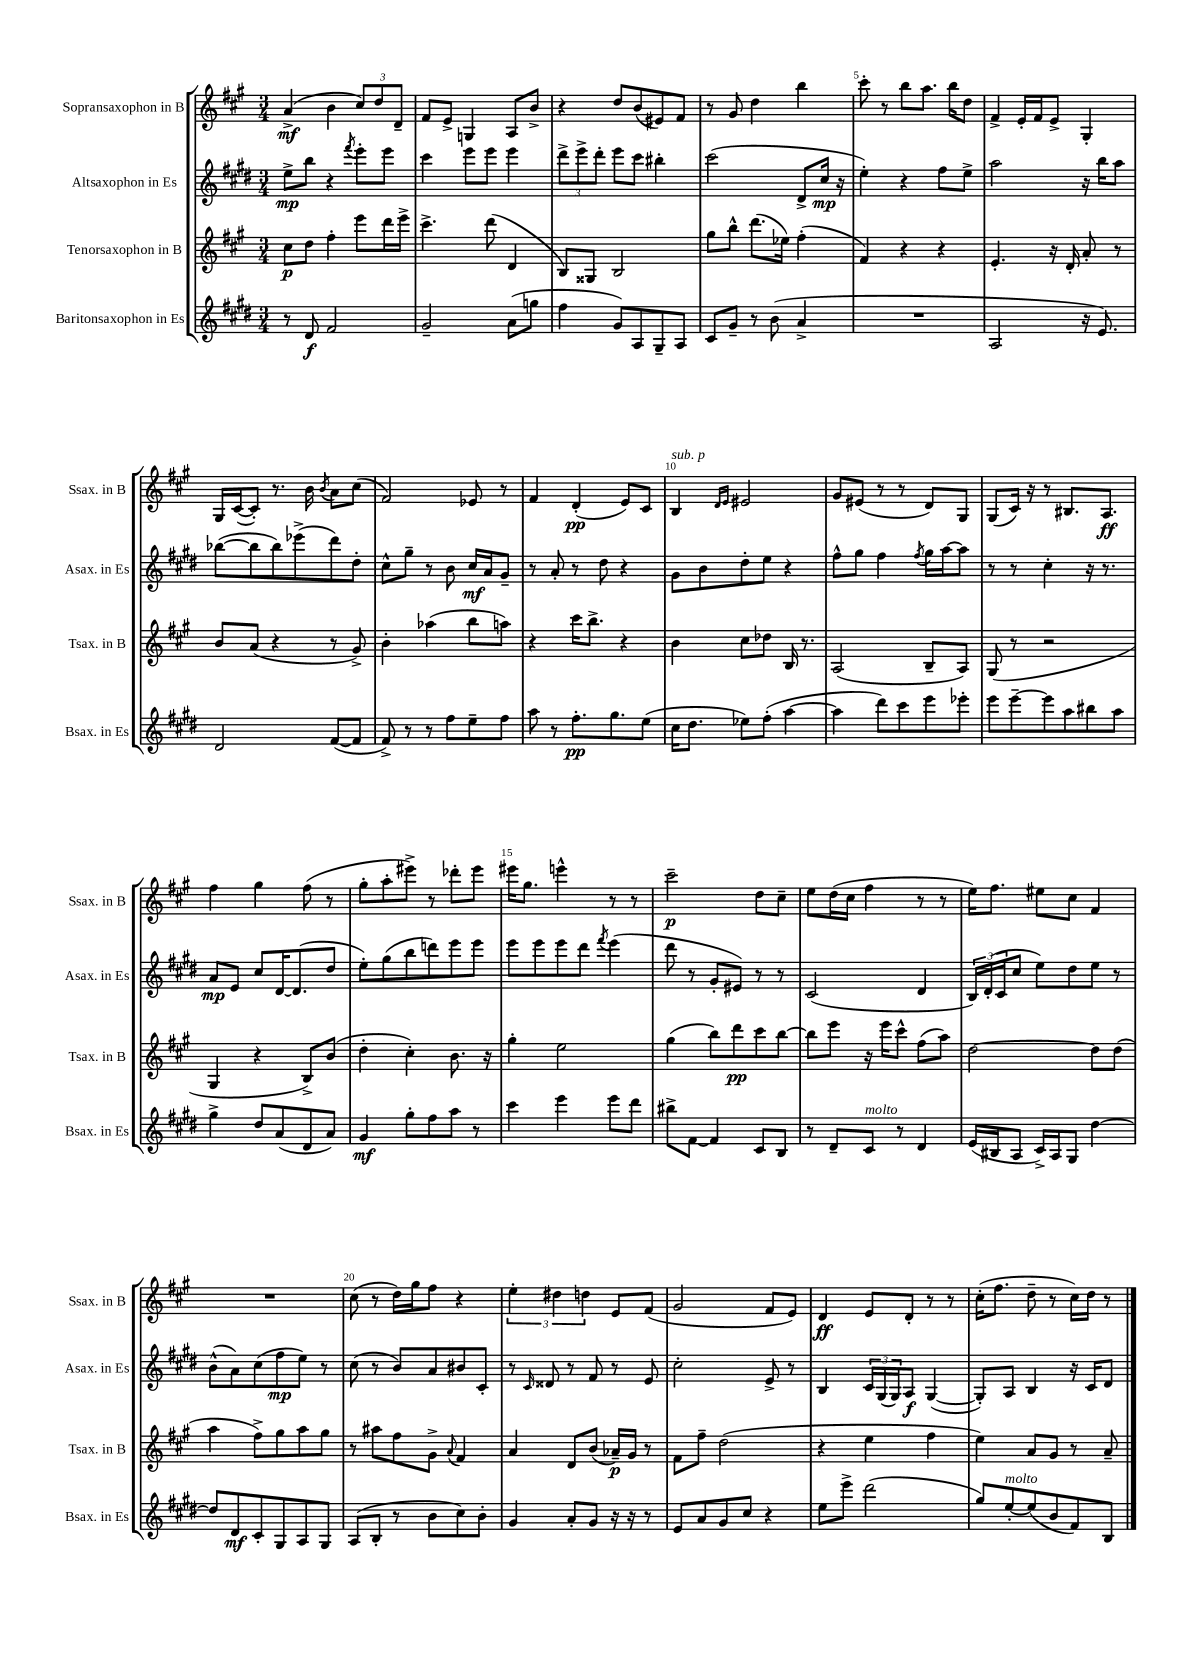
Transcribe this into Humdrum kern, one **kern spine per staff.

**kern	**dynam	**kern	**dynam	**kern	**dynam	**kern	**dynam
*part4	*part4	*part3	*part3	*part2	*part2	*part1	*part1
*staff4	*staff4	*staff3	*staff3	*staff2	*staff2	*staff1	*staff1
*I"Baritonsaxophon in Es	*	*I"Tenorsaxophon in B	*	*I"Altsaxophon in Es	*	*I"Sopransaxophon in B	*
*I'Bsax. in Es	*	*I'Tsax. in B	*	*I'Asax. in Es	*	*I'Ssax. in B	*
*clefG2	*	*clefG2	*	*clefG2	*	*clefG2	*
*k[f#c#g#d#]	*	*k[f#c#g#]	*	*k[f#c#g#d#]	*	*k[f#c#g#]	*
*M3/4	*	*M3/4	*	*M3/4	*	*M3/4	*
=1	=1	=1	=1	=1	=1	=1	=1
8r	.	8cc#\L	p	8ee^\L	mp	(4a^/	mf
8d#/	f	8dd\J	.	8bb\J	.	.	.
2f#/	.	4ff#'\	.	4r	.	4b\	.
.	.	.	.	8qfff#/	.	.	.
.	.	8eee\L	.	8eee'\L	.	12cc#/L)	.
.	.	.	.	.	.	12dd/	.
.	.	16ddd\L	.	8eee\J	.	.	.
.	.	.	.	.	.	12d~/J	.
.	.	16eee^\JJ	.	.	.	.	.
=2	=2	=2	=2	=2	=2	=2	=2
2g#~/	.	4.ccc#^\	.	4ccc#\	.	8f#/L	.
.	.	.	.	.	.	8e^/J	.
.	.	.	.	8eee\L	.	4Gn/	.
.	.	(8ddd\	.	8eee\J	.	.	.
(8a\L	.	4d/	.	4eee\	.	8A/L	.
8ggn\J	.	.	.	.	.	8b^/J	.
=3	=3	=3	=3	=3	=3	=3	=3
4ff#\	.	8B/L)	.	12ddd#^\L	.	4r	.
.	.	.	.	12eee^\	.	.	.
.	.	8G##X/J	.	.	.	.	.
.	.	.	.	12ddd#'\J	.	.	.
8g#/L)	.	2B/	.	8eee\L	.	8dd/L	.
8A/	.	.	.	8ccc#\J	.	(8b/	.
8G#~/	.	.	.	4bb#X'\	.	8e#X/)	.
8A/J	.	.	.	.	.	8f#/J	.
=4	=4	=4	=4	=4	=4	=4	=4
8c#/L	.	8gg#\L	.	(2ccc#\	.	8r	.
8g#~/J	.	8bb^^\J	.	.	.	8g#/	.
8r	.	(8.ddd\L	.	.	.	4dd\	.
(8b\	.	.	.	.	.	.	.
.	.	16ee-X\Jk)	.	.	.	.	.
4a^/	.	(4ff#'\	.	8d#^/L	.	4bb\	.
.	.	.	.	16cc#/Jk	mp	.	.
.	.	.	.	16r	.	.	.
=5	=5	=5	=5	=5	=5	=5	=5
2.r	.	4f#/)	.	4ee'\)	.	8ccc#'\	.
.	.	.	.	.	.	8r	.
.	.	4r	.	4r	.	8bb\L	.
.	.	.	.	.	.	8.aa\J	.
.	.	4r	.	8ff#\L	.	.	.
.	.	.	.	.	.	16bb\KL	.
.	.	.	.	8ee^\J	.	8dd\J	.
=6	=6	=6	=6	=6	=6	=6	=6
2A/	.	4.e'/	.	2aa\	.	4f#^/	.
.	.	.	.	.	.	16e'/LL	.
.	.	.	.	.	.	16f#/J	.
.	.	16r	.	.	.	8e^/J	.
.	.	16d'/	.	.	.	.	.
16r	.	8a'/	.	16r	.	4G#'/	.
8.e/)	.	.	.	16bb\KL	.	.	.
.	.	8r	.	8aa\J	.	.	.
!!LO:LB:g=z
=7	=7	=7	=7	=7	=7	=7	=7
2d#/	.	8b/L	.	([8bb-X\L	.	16G#/LL	.
.	.	.	.	.	.	([16c#/J	.
.	.	(8a/J	.	8bb-\]	.	8c#'/J])	.
.	.	4r	.	8bb-\)	.	8.r	.
.	.	.	.	(8eee-X^\	.	.	.
.	.	.	.	.	.	16b\	.
.	.	.	.	.	.	8qb/	.
([8f#/L	.	8r	.	8ddd#\)	.	8a\L	.
8f#/J]	.	8g#^/)	.	8dd#'\J	.	(8cc#\J	.
=8	=8	=8	=8	=8	=8	=8	=8
8f#^/)	.	4b'\	.	8cc#^^\L	.	2f#/)	.
8r	.	.	.	8gg#~\J	.	.	.
8r	.	(4aa-X\	.	8r	.	.	.
8ff#\L	.	.	.	8b\	.	.	.
8ee~\	.	8bb\L	.	16cc#/LL	mf	8e-X/	.
.	.	.	.	16a/J	.	.	.
8ff#\J	.	8aan\J)	.	8g#~/J	.	8r	.
=9	=9	=9	=9	=9	=9	=9	=9
8aa\	.	4r	.	8r	.	4f#/	.
8r	.	.	.	8a'/	.	.	.
8.ff#'\L	pp	16ccc#\KL	.	8r	.	(4d'/	pp
.	.	8.bb^\J	.	.	.	.	.
.	.	.	.	8dd#\	.	.	.
8.gg#\	.	.	.	.	.	.	.
.	.	4r	.	4r	.	8e/L)	.
(8ee\J	.	.	.	.	.	8c#/J	.
=10	=10	=10	=10	=10	=10	=10	=10
!	!	!	!	!	!	!LO:TX:a:i:t=sub. p	!
16cc#\KL	.	4b\	.	8g#\L	.	4B/	.
8.dd#\J	.	.	.	.	.	.	.
.	.	.	.	8b\	.	.	.
.	.	.	.	.	.	16qqd/LL	.
.	.	.	.	.	.	16qqe/JJ	.
8ee-X\L)	.	8cc#\L	.	8dd#'\	.	2e#X/	.
(8ff#'\J	.	8dd-X\J	.	8ee\J	.	.	.
[4aa\	.	16B/	.	4r	.	.	.
.	.	8.r	.	.	.	.	.
=11	=11	=11	=11	=11	=11	=11	=11
4aa\]	.	(2A/	.	8ff#^^\L	.	8g#/L	.
.	.	.	.	8gg#\J	.	(8e#X/J	.
8ddd#\L)	.	.	.	4ff#\	.	8r	.
8ccc#\	.	.	.	.	.	8r	.
.	.	.	.	8qff#/	.	.	.
8eee\	.	8B~/L	.	16gg#\LL	.	8d/L)	.
.	.	.	.	[16aa\J	.	.	.
8eee-X'\J	.	8A/J)	.	8aa\J]	.	8G#/J	.
=12	=12	=12	=12	=12	=12	=12	=12
8eee\L	.	(8G#/	.	8r	.	(8G#/L	.
[8eee~\	.	8r	.	8r	.	16c#/Jk)	.
.	.	.	.	.	.	16r	.
8eee\]	.	2r	.	4cc#'\	.	8r	.
8aa\	.	.	.	.	.	8.B#X/L	.
8bb#X\	.	.	.	16r	.	.	.
.	.	.	.	8.r	.	8.A/J	ff
8aa\J	.	.	.	.	.	.	.
!!LO:LB:g=z
=13	=13	=13	=13	=13	=13	=13	=13
4gg#^\	.	4G#/	.	8a/L	mp	4ff#\	.
.	.	.	.	8e/J	.	.	.
8dd#/L	.	4r	.	8cc#/L	.	4gg#\	.
(8a/	.	.	.	[16d#/K	.	.	.
.	.	.	.	(8.d#/]	.	.	.
8d#/	.	8B^/L)	.	.	.	(8ff#\	.
8a/J)	.	(8b/J	.	8dd#/J	.	8r	.
=14	=14	=14	=14	=14	=14	=14	=14
4g#/	mf	4dd'\	.	8ee'\L)	.	8gg#'\L	.
.	.	.	.	(8gg#\	.	8aa'\	.
8gg#'\L	.	4cc#'\)	.	8bb\	.	8eee#X^\J)	.
8ff#\	.	.	.	8dddn\)	.	8r	.
8aa\J	.	8.b\	.	8eee\	.	8ddd-X'\L	.
8r	.	.	.	8eee\J	.	8eee#\J	.
.	.	16r	.	.	.	.	.
=15	=15	=15	=15	=15	=15	=15	=15
4ccc#\	.	4gg#'\	.	8eee\L	.	16eee#X\KL	.
.	.	.	.	.	.	8.gg#\J	.
.	.	.	.	8eee\	.	.	.
4eee\	.	2ee\	.	8eee\	.	4eeen^^\	.
.	.	.	.	8ddd#\J	.	.	.
.	.	.	.	8qfff#/	.	.	.
8eee\L	.	.	.	(4eee\	.	8r	.
8ddd#\J	.	.	.	.	.	8r	.
=16	=16	=16	=16	=16	=16	=16	=16
8bb#X^\L	.	(4gg#\	.	8ddd#\	.	2ccc#~\	p
[8f#\J	.	.	.	8r	.	.	.
4f#/]	.	8bb\L)	.	8g#'/L	.	.	.
.	.	8ddd\	pp	8e#X/J)	.	.	.
8c#/L	.	8ccc#\	.	8r	.	8dd\L	.
8B/J	.	[8bb\J	.	8r	.	8cc#~\J	.
=17	=17	=17	=17	=17	=17	=17	=17
8r	.	8bb\L]	.	(2c#/	.	8ee\L	.
8d#~/L	.	8eee\J	.	.	.	(16dd\L	.
.	.	.	.	.	.	16cc#\JJ	.
!LO:TX:a:i:t=molto	!	!	!	!	!	!	!
8c#/J	.	16r	.	.	.	4ff#\	.
.	.	16eee\KL	.	.	.	.	.
8r	.	8ccc#^^\J	.	.	.	.	.
4d#/	.	(8ff#\L	.	4d#/	.	8r	.
.	.	8aa\J)	.	.	.	8r	.
=18	=18	=18	=18	=18	=18	=18	=18
(16e/LL	.	[2dd\	.	24B/LL)	.	16ee\KL)	.
.	.	.	.	(24d#'/	.	.	.
16B#X/J	.	.	.	.	.	8.ff#\J	.
.	.	.	.	24c#/J	.	.	.
8A/J	.	.	.	8cc#/J	.	.	.
16c#^/LL)	.	.	.	8ee\L)	.	8ee#X\L	.
16A/J	.	.	.	.	.	.	.
8G#/J	.	.	.	8dd#\	.	8cc#\J	.
[4dd#\	.	8dd\L]	.	8ee\J	.	4f#/	.
.	.	(8dd\J	.	8r	.	.	.
!!LO:LB:g=z
=19	=19	=19	=19	=19	=19	=19	=19
8dd#/L]	.	4aa\	.	(8b^^\L	.	2.r	.
8d#/	mf	.	.	8a\)	.	.	.
8c#'/	.	8ff#^\L)	.	(8cc#\	.	.	.
8G#/	.	8gg#\	.	8ff#\	mp	.	.
8A/	.	8aa\	.	8ee\J)	.	.	.
8G#/J	.	8gg#\J	.	8r	.	.	.
=20	=20	=20	=20	=20	=20	=20	=20
(8A/L	.	8r	.	(8cc#\	.	(8cc#\	.
8B'/J	.	8aa#X\L	.	8r	.	8r	.
8r	.	8ff#\	.	8b/L)	.	16dd\LL)	.
.	.	.	.	.	.	16gg#\J	.
8b\L	.	8g#^\J	.	8a/	.	8ff#\J	.
.	.	8qqa/	.	.	.	.	.
8cc#\)	.	4f#/	.	8b#X/	.	4r	.
8b'\J	.	.	.	8c#'/J	.	.	.
=21	=21	=21	=21	=21	=21	=21	=21
4g#/	.	4a/	.	8r	.	6ee'\	.
.	.	.	.	16qqc#/	.	.	.
.	.	.	.	8d##X/	.	.	.
.	.	.	.	.	.	6dd#X\	.
8a'/L	.	8d/L	.	8r	.	.	.
.	.	.	.	.	.	6ddn\	.
8g#/J	.	(8b/J	.	8f#/	.	.	.
16r	.	16a-X~/LL)	p	8r	.	8e/L	.
16r	.	16g#/JJ	.	.	.	.	.
8r	.	8r	.	8e/	.	(8f#/J	.
=22	=22	=22	=22	=22	=22	=22	=22
8e/L	.	8f#\L	.	2cc#'\	.	2g#/	.
8a/	.	8ff#~\J	.	.	.	.	.
8g#/	.	(2dd\	.	.	.	.	.
8cc#/J	.	.	.	.	.	.	.
4r	.	.	.	8e^/	.	8f#/L	.
.	.	.	.	8r	.	8e/J)	.
=23	=23	=23	=23	=23	=23	=23	=23
8ee\L	.	4r	.	4B/	.	4d/	ff
8eee^\J	.	.	.	.	.	.	.
(2ddd#\	.	4ee\	.	24c#/LL	.	8e/L	.
.	.	.	.	(24G#/	.	.	.
.	.	.	.	24G#/J)	.	.	.
.	.	.	.	8A/J	f	8d'/J	.
.	.	4ff#\	.	([4G#/	.	8r	.
.	.	.	.	.	.	8r	.
=24	=24	=24	=24	=24	=24	=24	=24
8gg#/L)	.	4ee\)	.	8G#'/L])	.	(16cc#'\KL	.
.	.	.	.	.	.	8.ff#\J	.
!LO:TX:a:i:t=molto	!	!	!	!	!	!	!
[8ee'/	.	.	.	8A/J	.	.	.
(8ee/]	.	8a/L	.	4B/	.	8dd~\	.
8b/	.	8g#/J	.	.	.	8r	.
8f#/)	.	8r	.	16r	.	16cc#\LL)	.
.	.	.	.	16c#/KL	.	16dd\JJ	.
8B/J	.	8a~/	.	8d#/J	.	8r	.
==	==	==	==	==	==	==	==
*-	*-	*-	*-	*-	*-	*-	*-
